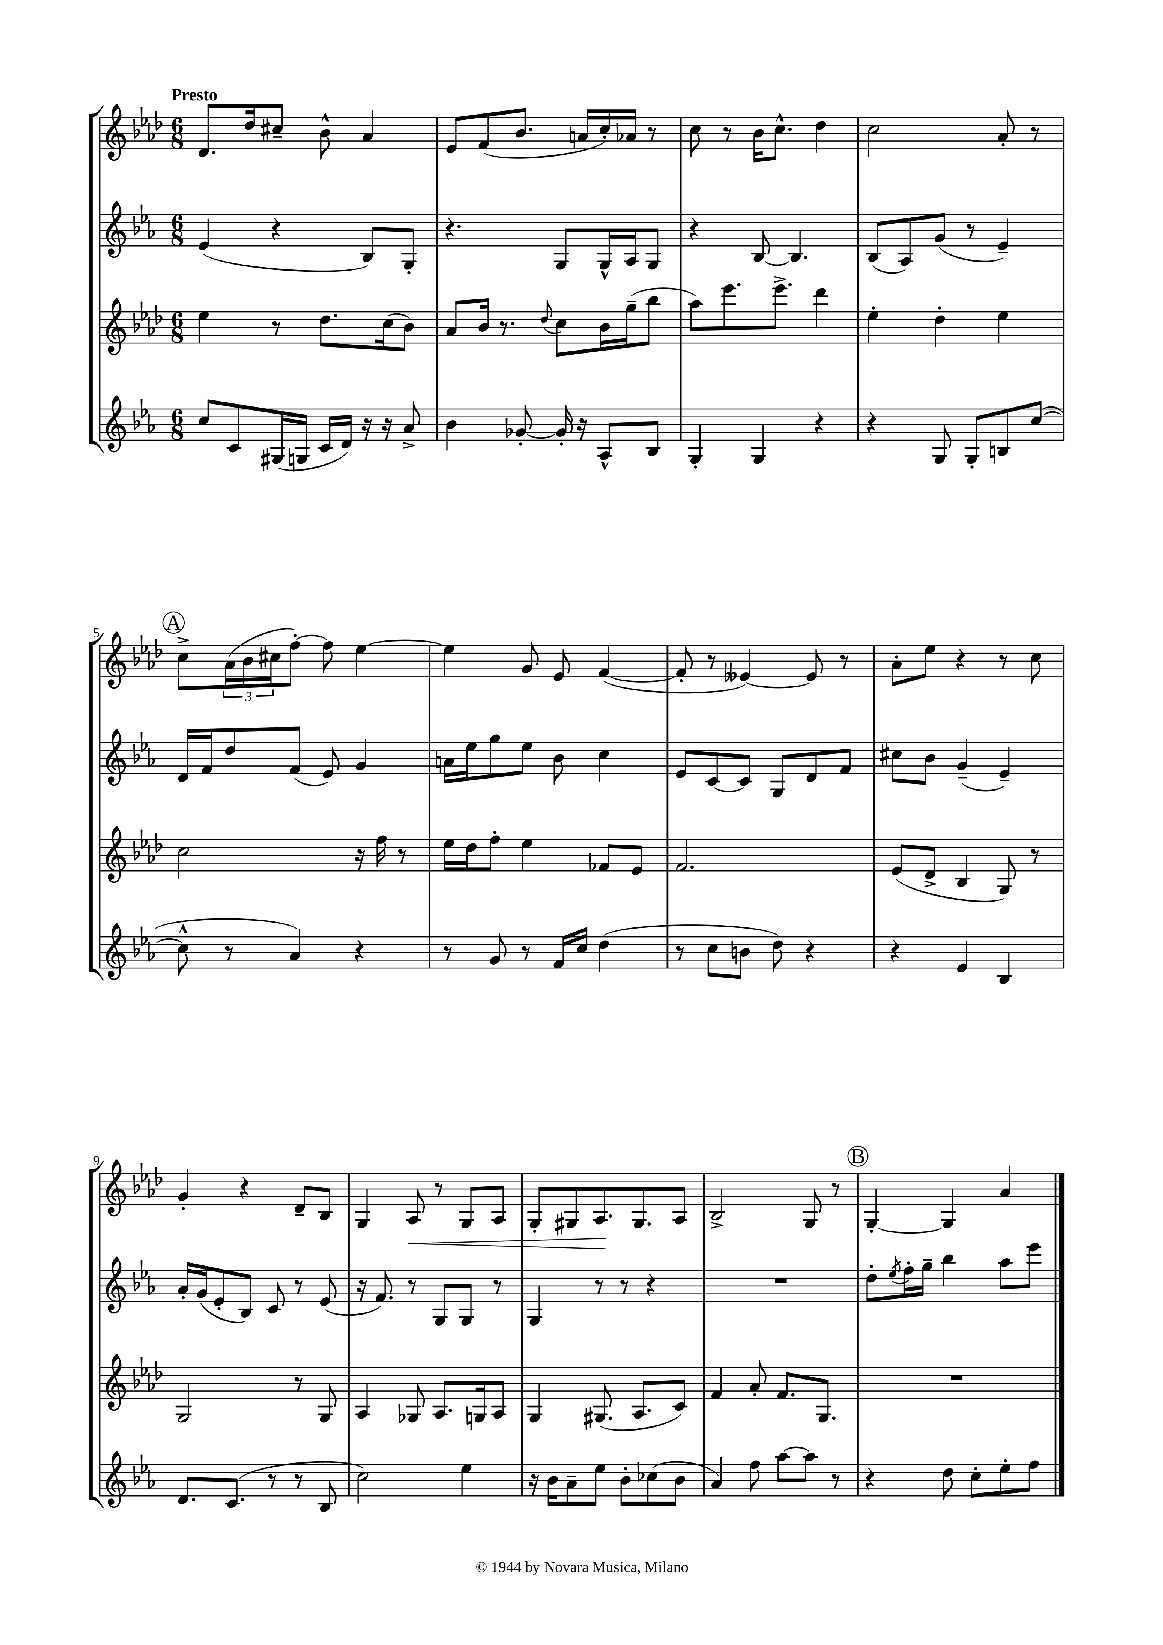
<<
\new StaffGroup <<
\new Staff = "s0" {
    \clef treble \key aes \major \numericTimeSignature \time 6/8 \tempo "Presto"
    des'8. des''16 cis''8-- bes'8-^ aes'4 |
    ees'8 f'8( bes'8. a'16 c''16-.) aes'16 r8 |
    c''8 r8 bes'16 c''8.-^ des''4 |
    c''2 aes'8-. r8 |
    \mark \markup { \circle "A" } c''8-> \tuplet 3/2 { aes'16( bes'16 cis''16 } f''8~-.) f''8 ees''4~ |
    ees''4 g'8 ees'8 f'4~( |
    f'8-. r8 eeses'4~) eeses'8 r8 |
    aes'8-. ees''8 r4 r8 c''8 |
    g'4-. r4 des'8-- bes8 |
    g4 aes8\< r8 g8 aes8 |
    g8-. gis8 aes8.\! gis8. aes8 |
    bes2-> g8 r8 |
    \mark \markup { \circle "B" } g4~-. g4 aes'4 \bar "|." |
}
\new Staff = "s1" {
    \clef treble \key ees \major \numericTimeSignature \time 6/8
    ees'4( r4 bes8) g8-. |
    r4. g8 g16-^ aes16 g8 |
    r4 bes8~ bes4. |
    bes8( aes8) g'8( r8 ees'4--) |
    \mark \markup { \circle "A" } d'16 f'16 d''8 f'8( ees'8) g'4 |
    a'16 ees''16 g''8 ees''8 bes'8 c''4 |
    ees'8 c'8~ c'8 g8 d'8 f'8 |
    cis''8 bes'8 g'4--( ees'4--) |
    aes'16-. g'16( ees'8-. bes8) c'8 r8 ees'8( |
    r16 f'8.) r8 g8 g8 r8 |
    g4 r8 r8 r4 |
    R2. |
    \mark \markup { \circle "B" } d''8-. \acciaccatura { ees''8 } f''16-. g''16-- bes''4 aes''8 ees'''8 \bar "|." |
}
\new Staff = "s2" {
    \clef treble \key aes \major \numericTimeSignature \time 6/8
    ees''4 r8 des''8. c''16( bes'8) |
    aes'8 bes'16 r8. \appoggiatura { des''8 } c''8 bes'16 g''16--( bes''8 |
    aes''8) ees'''8. ees'''8.-> des'''4 |
    ees''4-. des''4-. ees''4 |
    \mark \markup { \circle "A" } c''2 r16 f''16 r8 |
    ees''16 des''16 f''8-. ees''4 fes'8 ees'8 |
    f'2. |
    ees'8( des'8-> bes4 g8) r8 |
    g2 r8 g8 |
    aes4 ges8 aes8. g16 aes8 |
    g4 gis8.( aes8. c'8) |
    f'4 aes'8-. f'8. g8. |
    \mark \markup { \circle "B" } R2. \bar "|." |
}
\new Staff = "s3" {
    \clef treble \key ees \major \numericTimeSignature \time 6/8
    c''8 c'8 gis16( g16 c'16 d'16) r16 r16 aes'8-> |
    bes'4 ges'8~-. ges'16-. r16 aes8-^ bes8 |
    g4-. g4 r4 |
    r4 g8 g8-. b8 c''8~( |
    \mark \markup { \circle "A" } c''8-^ r8 aes'4) r4 |
    r8 g'8 r8 f'16 c''16 d''4( |
    r8 c''8 b'8 d''8) r4 |
    r4 ees'4 bes4 |
    d'8. c'8.( r8 r8 bes8 |
    c''2) ees''4 |
    r16 bes'16 aes'8-- ees''8 bes'8-. ces''8( bes'8 |
    aes'4) f''8 aes''8~ aes''8 r8 |
    \mark \markup { \circle "B" } r4 d''8 c''8-. ees''8-. f''8 \bar "|." |
}
>>
>>
